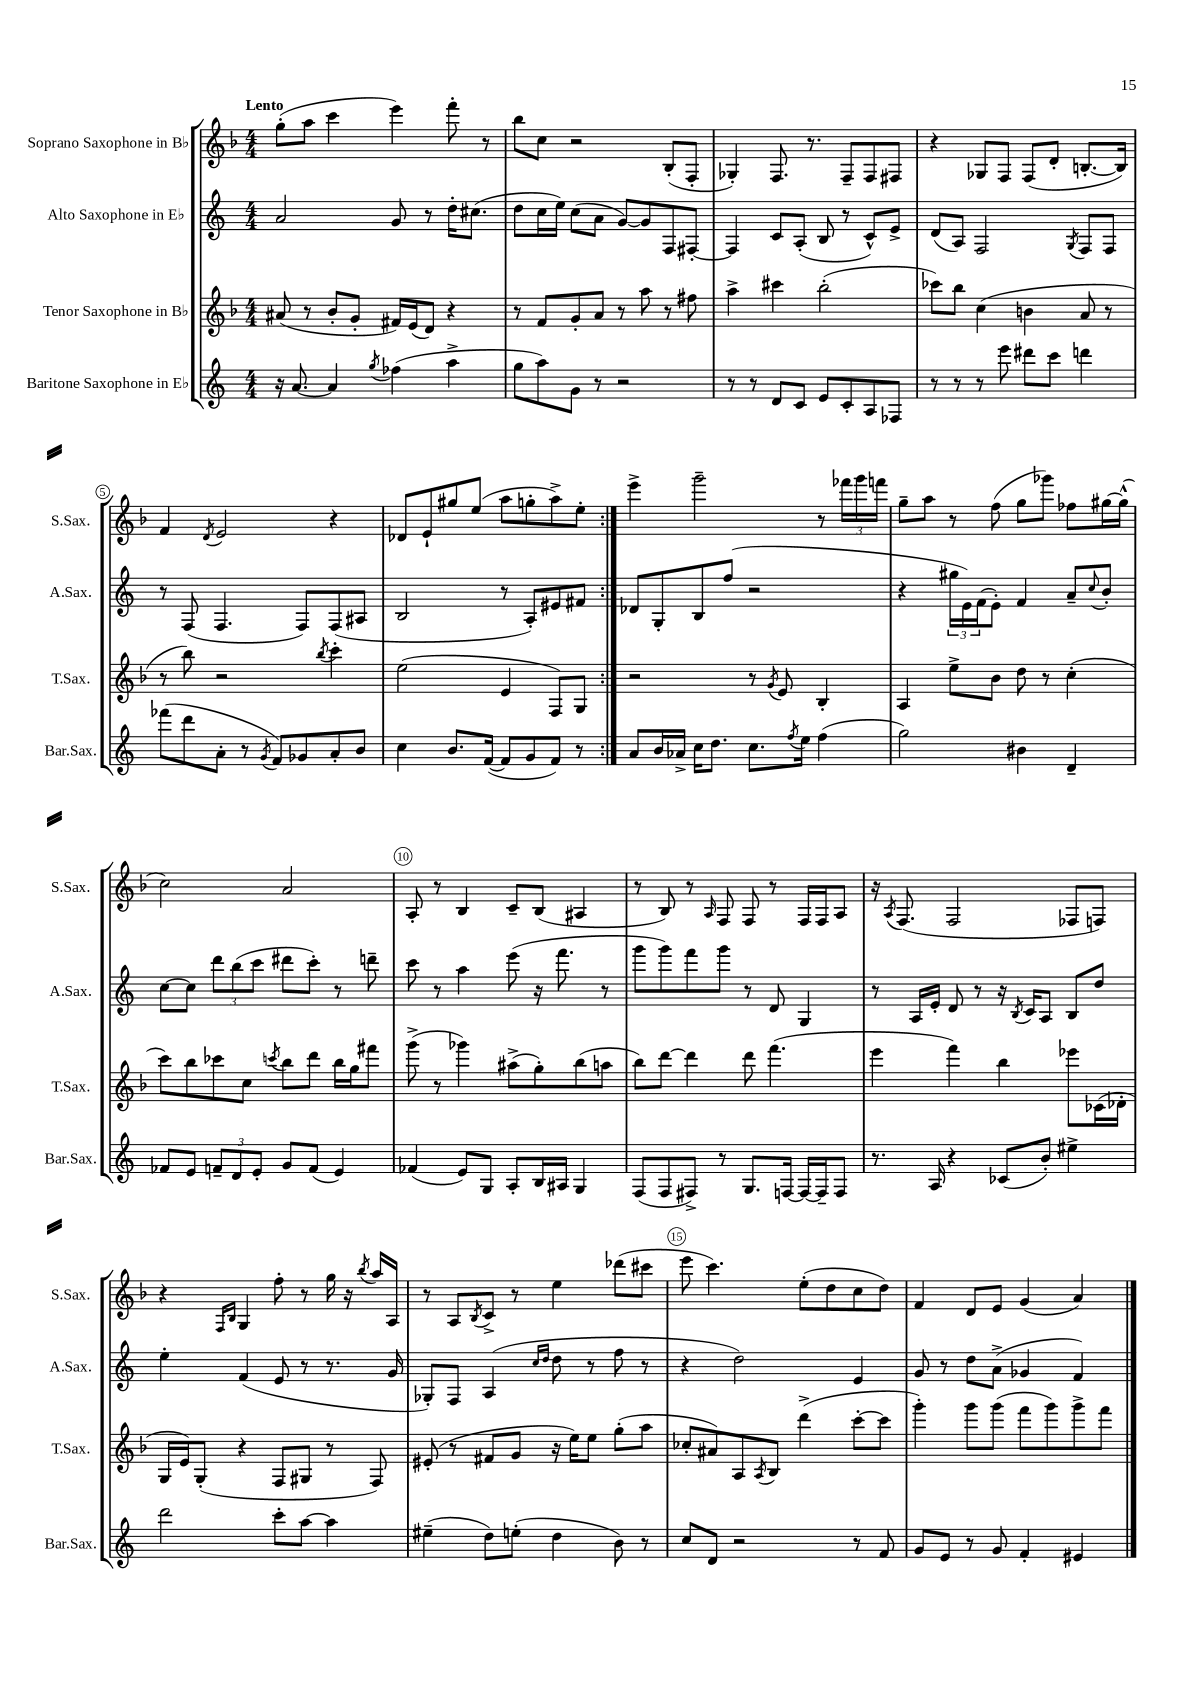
<<
\new StaffGroup <<
\new Staff = "s0" \with { instrumentName = "Soprano Saxophone in Bb" shortInstrumentName = "S.Sax." } {
    \clef treble \key f \major \numericTimeSignature \time 4/4 \tempo "Lento"
    \repeat volta 2 { g''8-.( a''8 c'''4 e'''4) f'''8-. r8 |
    bes''8 c''8 r2 bes8-.( f8-. |
    ges4-.) f8. r8. f8-- f8 fis8 |
    r4 ges8 f8 f8( d'8-. b8.~-. b16) |
    f'4 \acciaccatura { d'8 } e'2 r4 |
    des'8 e'8-! gis''8 e''8( a''8 g''8-. a''8->) e''8-. | }
    e'''4-> g'''2-- r8 \tuplet 3/2 { fes'''16 g'''16 f'''16 } |
    g''8-- a''8 r8 f''8( g''8 ges'''8) fes''8 gis''16~ gis''16-^( |
    c''2) a'2 |
    a8-. r8 bes4 c'8-- bes8( ais4 |
    r8 bes8) r8 \grace { a16 } f8 f8 r8 f16 f16 a8 |
    r16 \acciaccatura { a8 } f8.( f2 fes8 f8) |
    r4 \grace { f16 bes16 } g4 f''8-. r8 g''16 r16 \acciaccatura { bes''8 } a''16 a16 |
    r8 a8 \acciaccatura { bes8 } c'8-> r8 e''4 des'''8( cis'''8 |
    e'''8 c'''4.) e''8-.( d''8 c''8 d''8) |
    f'4 d'8 e'8 g'4( a'4) \bar "|." |
}
\new Staff = "s1" \with { instrumentName = "Alto Saxophone in Eb" shortInstrumentName = "A.Sax." } {
    \clef treble \key c \major \numericTimeSignature \time 4/4
    \repeat volta 2 { a'2 g'8 r8 d''16-. cis''8.( |
    d''8 c''16 e''16) c''8( a'8 g'8~) g'8 f8 fis8~-. |
    fis4 c'8 a8-.( b8 r8 c'8-^) e'8-> |
    d'8( a8) f2 \acciaccatura { g8 } f8 f8 |
    r8 f8( f4. f8) f8( ais8 |
    b2 r8 a8-.) eis'8 fis'8 | }
    des'8 g8-. b8 f''8( r2 |
    r4 \tuplet 3/2 { gis''16 e'16) f'16( } e'8-.) f'4 a'8-- \appoggiatura { c''8 } b'8-. |
    c''8~ c''8 \tuplet 3/2 { d'''8 b''8( c'''8 } dis'''8 c'''8-.) r8 d'''8-- |
    c'''8 r8 a''4 e'''8( r16 f'''8. r8 |
    g'''8 g'''8) f'''8 g'''8 r8 d'8 g4 |
    r8 a16 e'16-. d'8 r8 r16 \acciaccatura { b8 } c'16 a8 b8 d''8 |
    e''4-. f'4( e'8 r8 r8. g'16 |
    ges8-.) f8 a4( \grace { c''16 d''16 } d''8 r8 f''8 r8 |
    r4 d''2) e'4 |
    g'8 r8 d''8 a'8->( ges'4 f'4) \bar "|." |
}
\new Staff = "s2" \with { instrumentName = "Tenor Saxophone in Bb" shortInstrumentName = "T.Sax." } {
    \clef treble \key f \major \numericTimeSignature \time 4/4
    \repeat volta 2 { ais'8( r8 bes'8-. g'8-. fis'16) e'16( d'8) r4 |
    r8 f'8 g'8-. a'8 r8 a''8 r8 fis''8 |
    a''4-> cis'''4 bes''2-.( |
    ces'''8) bes''8 c''4( b'4 a'8 r8 |
    r8 bes''8) r2 \acciaccatura { bes''8 } c'''4-. |
    e''2( e'4 f8) g8 | }
    r2 r8 \acciaccatura { g'8 } e'8 bes4-. |
    a4 e''8-> bes'8 d''8 r8 c''4-.( |
    c'''8) bes''8 ces'''8 c''8 \acciaccatura { c'''8 } bes''8 d'''8 bes''16 g''16 fis'''8 |
    g'''8->( r8 ges'''4) ais''8->( g''8-.) bes''8( a''8 |
    bes''8) d'''8~ d'''4 d'''8 f'''4.( |
    e'''4 f'''4) bes''4 ees'''8 ces'16( des'16-. |
    g16 e'16) g8-.( r4 f8 gis8 r8 f8) |
    eis'8-.( r8 fis'8 g'8 r16 e''16) e''8 g''8-.( a''8 |
    ces''8-. ais'8) a8 \acciaccatura { a8 } bes8 d'''4->( c'''8~-. c'''8 |
    g'''4-.) g'''8 g'''8( f'''8 g'''8) g'''8-> f'''8 \bar "|." |
}
\new Staff = "s3" \with { instrumentName = "Baritone Saxophone in Eb" shortInstrumentName = "Bar.Sax." } {
    \clef treble \key c \major \numericTimeSignature \time 4/4
    \repeat volta 2 { r16 a'8.~ a'4 \acciaccatura { g''8 } fes''4( a''4-> |
    g''8 a''8) g'8 r8 r2 |
    r8 r8 d'8 c'8 e'8 c'8-. a8 fes8 |
    r8 r8 r8 e'''8 dis'''8 c'''8 d'''4 |
    fes'''8( d'''8 a'8-. r8 \acciaccatura { g'8 } f'8) ges'8 a'8-. b'8 |
    c''4 b'8. f'16~( f'8 g'8 f'8) r8 | }
    a'8 b'16 aes'16-> c''16 d''8. c''8. \acciaccatura { f''8 } e''16 f''4( |
    g''2) bis'4 d'4-- |
    fes'8 e'8 \tuplet 3/2 { f'8-- d'8 e'8-. } g'8 f'8( e'4) |
    fes'4( e'8) g8 a8-. b16 ais16 g4 |
    f8( f8 fis8->) r8 g8. f16~ f16~ f16-- f8 |
    r8. a16 r4 ces'8( b'8-.) eis''4-> |
    d'''2 c'''8-. a''8~ a''4 |
    eis''4--( d''8) e''8-.( d''4 b'8) r8 |
    c''8 d'8 r2 r8 f'8 |
    g'8 e'8 r8 g'8 f'4-. eis'4 \bar "|." |
}
>>
>>
\layout { \context { \Score \override BarNumber.break-visibility = ##(#f #t #t) barNumberVisibility = #(every-nth-bar-number-visible 5) \override BarNumber.stencil = #(make-stencil-circler 0.1 0.3 ly:text-interface::print) } }
